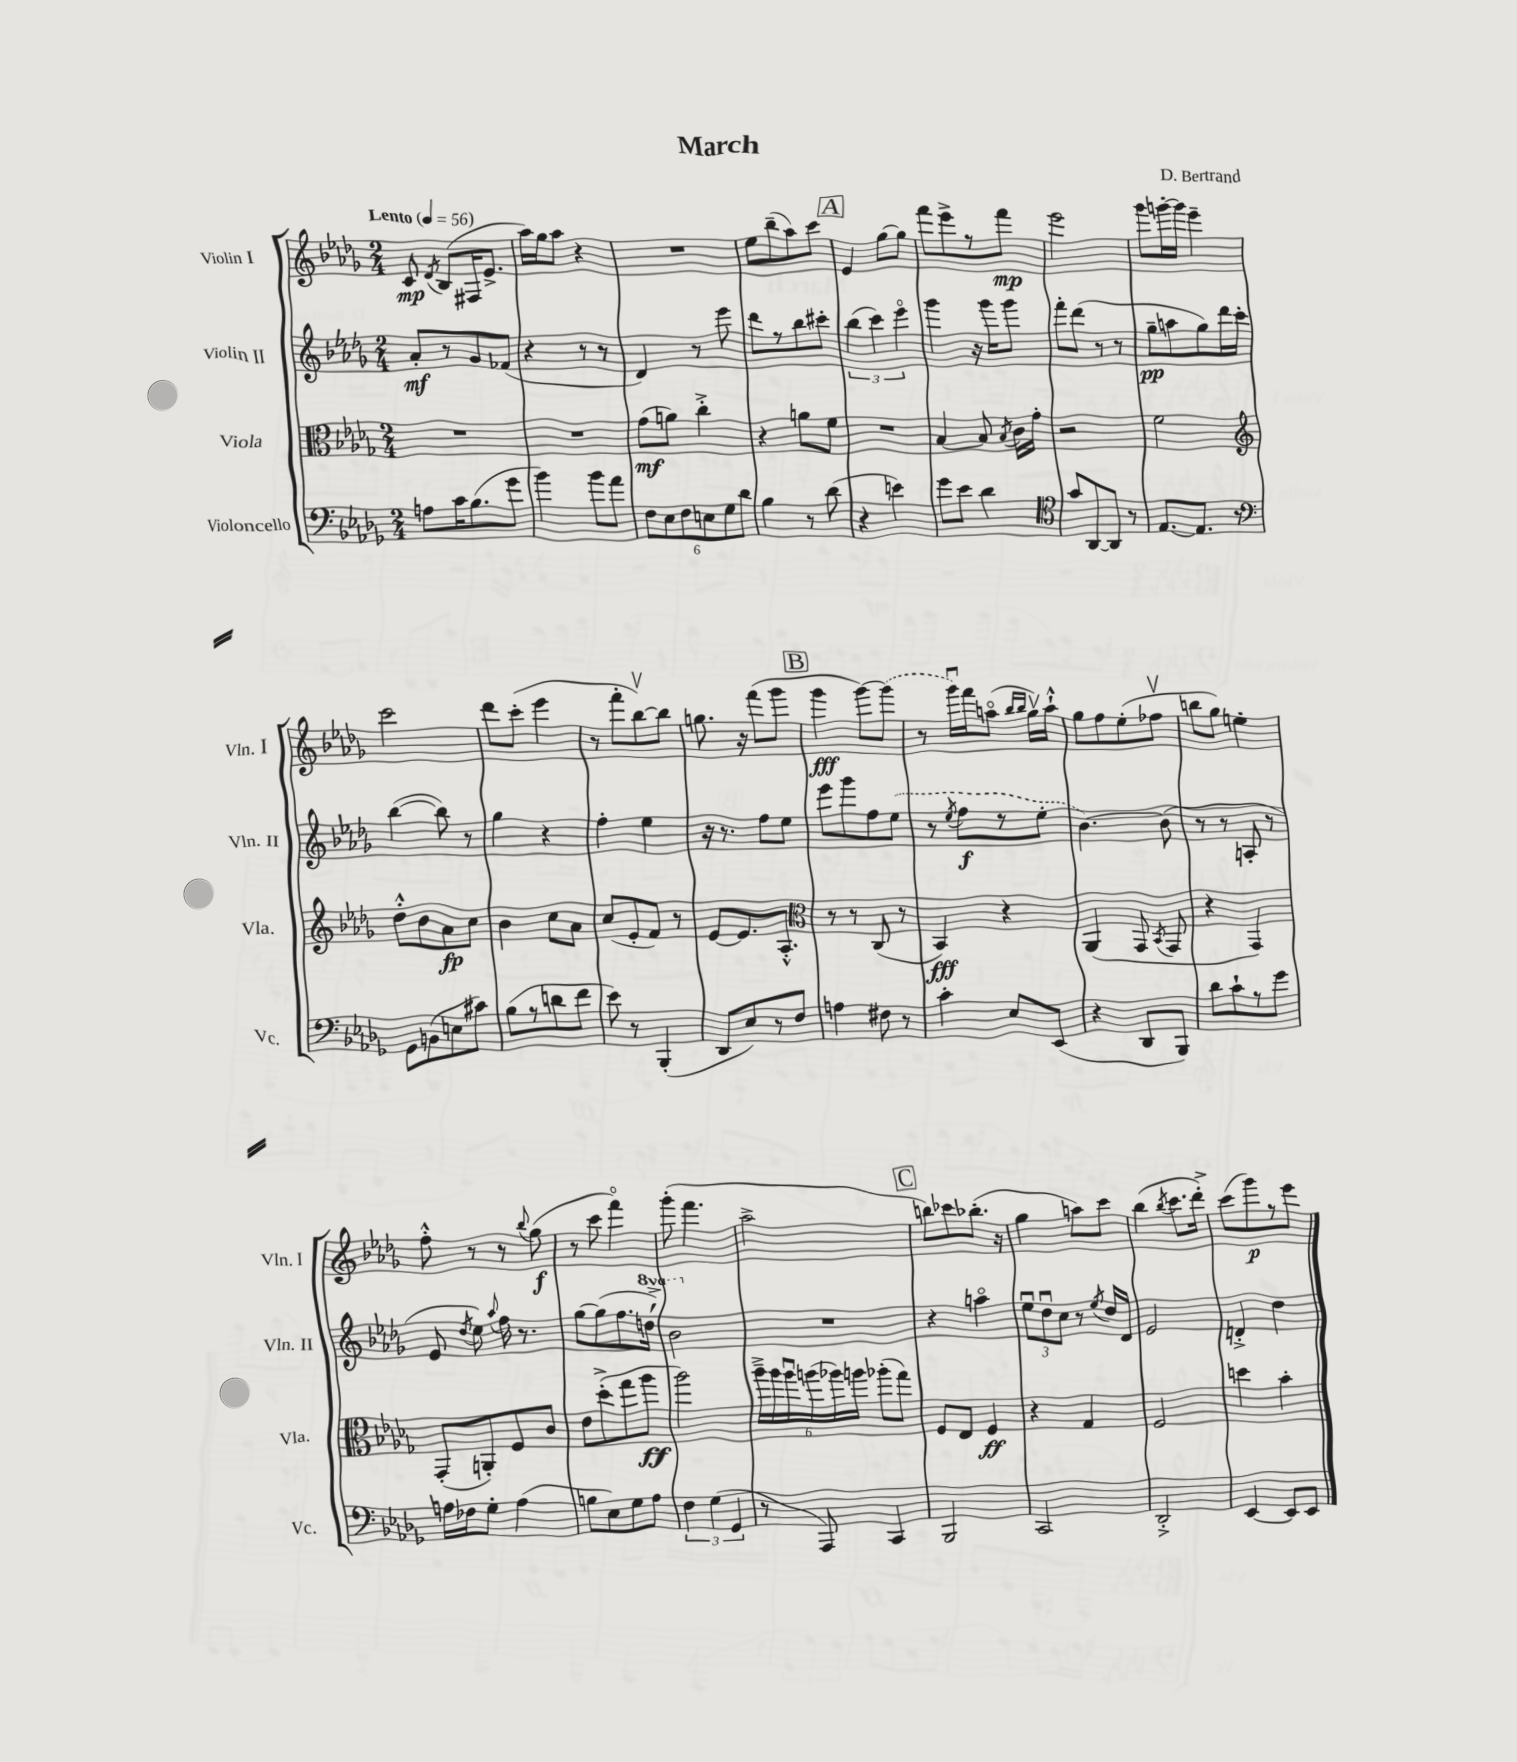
\header { title = "March" composer = "D. Bertrand" }
<<
\new StaffGroup <<
\new Staff = "s0" \with { instrumentName = "Violin I" shortInstrumentName = "Vln. I" } {
    \clef treble \key des \major \numericTimeSignature \time 2/4 \tempo "Lento" 4 = 56
    \autoBeamOff c'8\mp \acciaccatura { des'8 } bes8[( fis16 ees'8.]-> |
    aes''16[) ges''16 aes''8] r4 |
    R2 |
    ees''8[ bes''8--( aes''8) c'''8] |
    \mark \markup { \box "A" } ees'4 ges''8[~ ges''8] |
    f'''8[ ees'''8-> r8 f'''8]\mp |
    ees'''2 |
    ges'''8[ g'''16~-. g'''16] ees'''4-- |
    c'''2 |
    des'''8[ c'''8]-.( ees'''4 |
    r8 f'''8[-. bes''8~\upbow) bes''8] |
    g''8. r16 f'''8[( ges'''8] |
    \mark \markup { \box "B" } ges'''4\fff ges'''8[~) \once \slurDashed ges'''8]( |
    r8 ges'''16[\downbow) f'''16 a''8]\flageolet( \grace { bes''16[ bes''16] } ges''16[\upbow) a''16]-!-^ |
    ges''8[ f''8 ees''8-.( fes''8]\upbow |
    b''8[ ges''8]) e''4-. |
    f''8-.-^ r8 r8 \appoggiatura { bes''8 } ges''8\f( |
    r8 c'''8 f'''4\flageolet) |
    ges'''8-.( f'''4. |
    aes''2-> |
    \mark \markup { \box "C" } b''8[) ces'''8 bes''8.]-.( r16 |
    ges''4 a''8[) c'''8] |
    bes''4( \acciaccatura { bes''8 } c'''8.[ des'''16]-.->) |
    c'''8[( ges'''8\p) r8 ees'''8] \bar "|." |
}
\new Staff = "s1" \with { instrumentName = "Violin II" shortInstrumentName = "Vln. II" } {
    \clef treble \key des \major \numericTimeSignature \time 2/4 \set Staff.ottavationMarkups = #ottavation-simple-ordinals
    \autoBeamOff aes'8[-.\mf r8 ges'8 fes'8]( |
    r4 r8 r8 |
    des'4) r8 ees'''8 |
    des'''8[ r8 bes''8 cis'''8]-. |
    \mark \markup { \box "A" } \tuplet 3/2 { bes''4( c'''4) ees'''4\flageolet } |
    ges'''4 r16 ges'''16[ ges'''8] |
    f'''8[-. des'''8]( r8 r8 |
    ges''8[--\pp a''8 ges''8) des'''16 c'''16]-. |
    bes''4~( bes''8) r8 |
    ges''4 r4 |
    f''4-. ees''4 |
    r16 r8. f''8[ ees''8] |
    \mark \markup { \box "B" } ees'''8[ ges'''8 f''8 \once \slurDashed ees''8]( |
    r8 \acciaccatura { ees''8 } f''8[\f r8 ees''8]-. |
    bes'4.~) bes'8( |
    r8 r8 a8-. r8 |
    ees'8 \acciaccatura { des''8 } ees''8) \appoggiatura { aes''8 } f''16 r8. |
    ges''8[~ ges''8( f''8. \ottava #1 d'''16]-!->) |
    bes''2 \ottava #0 |
    R2 |
    \mark \markup { \box "C" } r4 a''4\flageolet |
    \tuplet 3/2 { ees''8[\downbow des''8\downbow c''8] } r8 \acciaccatura { ees''8 } des''16[ des'16] |
    ees'2 |
    d'4-.-> des''4 \bar "|." |
}
\new Staff = "s2" \with { instrumentName = "Viola" shortInstrumentName = "Vla." } {
    \clef alto \key des \major \numericTimeSignature \time 2/4
    \autoBeamOff R2 |
    R2 |
    ges'8[\mf( a'8]) c''4-.-> |
    r4 a'8[ f'8] |
    \mark \markup { \box "A" } R2 |
    bes4~ bes8 \acciaccatura { bes8 } c'16[ ges'16]-. |
    r2 |
    f'2 |
    \clef treble des''8[-.-^ bes'8 aes'8\fp c''8] |
    bes'4 c''8[ aes'8] |
    c''8[( ees'8-. f'8]) r8 |
    ees'8[~ ees'8. aes8.]-.-^ |
    \mark \markup { \box "B" } \clef alto r8 r8 c8( r8 |
    bes,4\fff) r4 |
    aes,4( ges,8 \acciaccatura { bes,8 } ges,8 |
    r4 ges,4) |
    ges,8[-.( a,8-.) f8 c'8] |
    ees'8[ des''8-.->( ges''8 aes''8]\ff |
    aes''2) |
    \tuplet 6/4 { aes''16[---> aes''16 aes''16\downbow a''16( aes''16) a''16] } aes''8[-.( ges''8]) |
    \mark \markup { \box "C" } f8[ ees8] f4\ff |
    r4 ges4 |
    f2 |
    d''4 bes'4-. \bar "|." |
}
\new Staff = "s3" \with { instrumentName = "Violoncello" shortInstrumentName = "Vc." } {
    \clef bass \key des \major \numericTimeSignature \time 2/4
    \autoBeamOff a8[ c'16 bes8.( ges'8] |
    bes'4) bes'8[ aes'8] |
    \tuplet 6/4 { f8[ ees8 f8 e8 ges8 des'8] } |
    bes4 r8 des'8( |
    \mark \markup { \box "A" } r4 e'4) |
    ges'8[ ees'8] des'4 |
    \clef tenor ges'8[ aes,8~ aes,8] r8 |
    ees8.[~ ees8.] r8 |
    \clef bass ges,8[ b,8( e8 cis'8]) |
    bes8[( r8 d'8 f'8] |
    ees'8) r8 bes,,4-.( |
    des,8[ ees8) r8 f8] |
    \mark \markup { \box "B" } a4 fis8 r8 |
    c'4-. ees8[ ees,8]( |
    r4 des,8[ bes,,8]) |
    des'8[ c'8-! r8 ges'8] |
    a16[ fes16 ges8]-. a4( |
    b8[ ees8) ges8 aes8] |
    \tuplet 3/2 { f4 ges4( ges,4 } |
    r8 aes,,8) c,4 |
    \mark \markup { \box "C" } bes,,2 |
    c,2 |
    des,2-.-> |
    ees,4~ ees,8[ ees,8] \bar "|." |
}
>>
>>
\layout { \context { \Score \remove "Bar_number_engraver" } }
